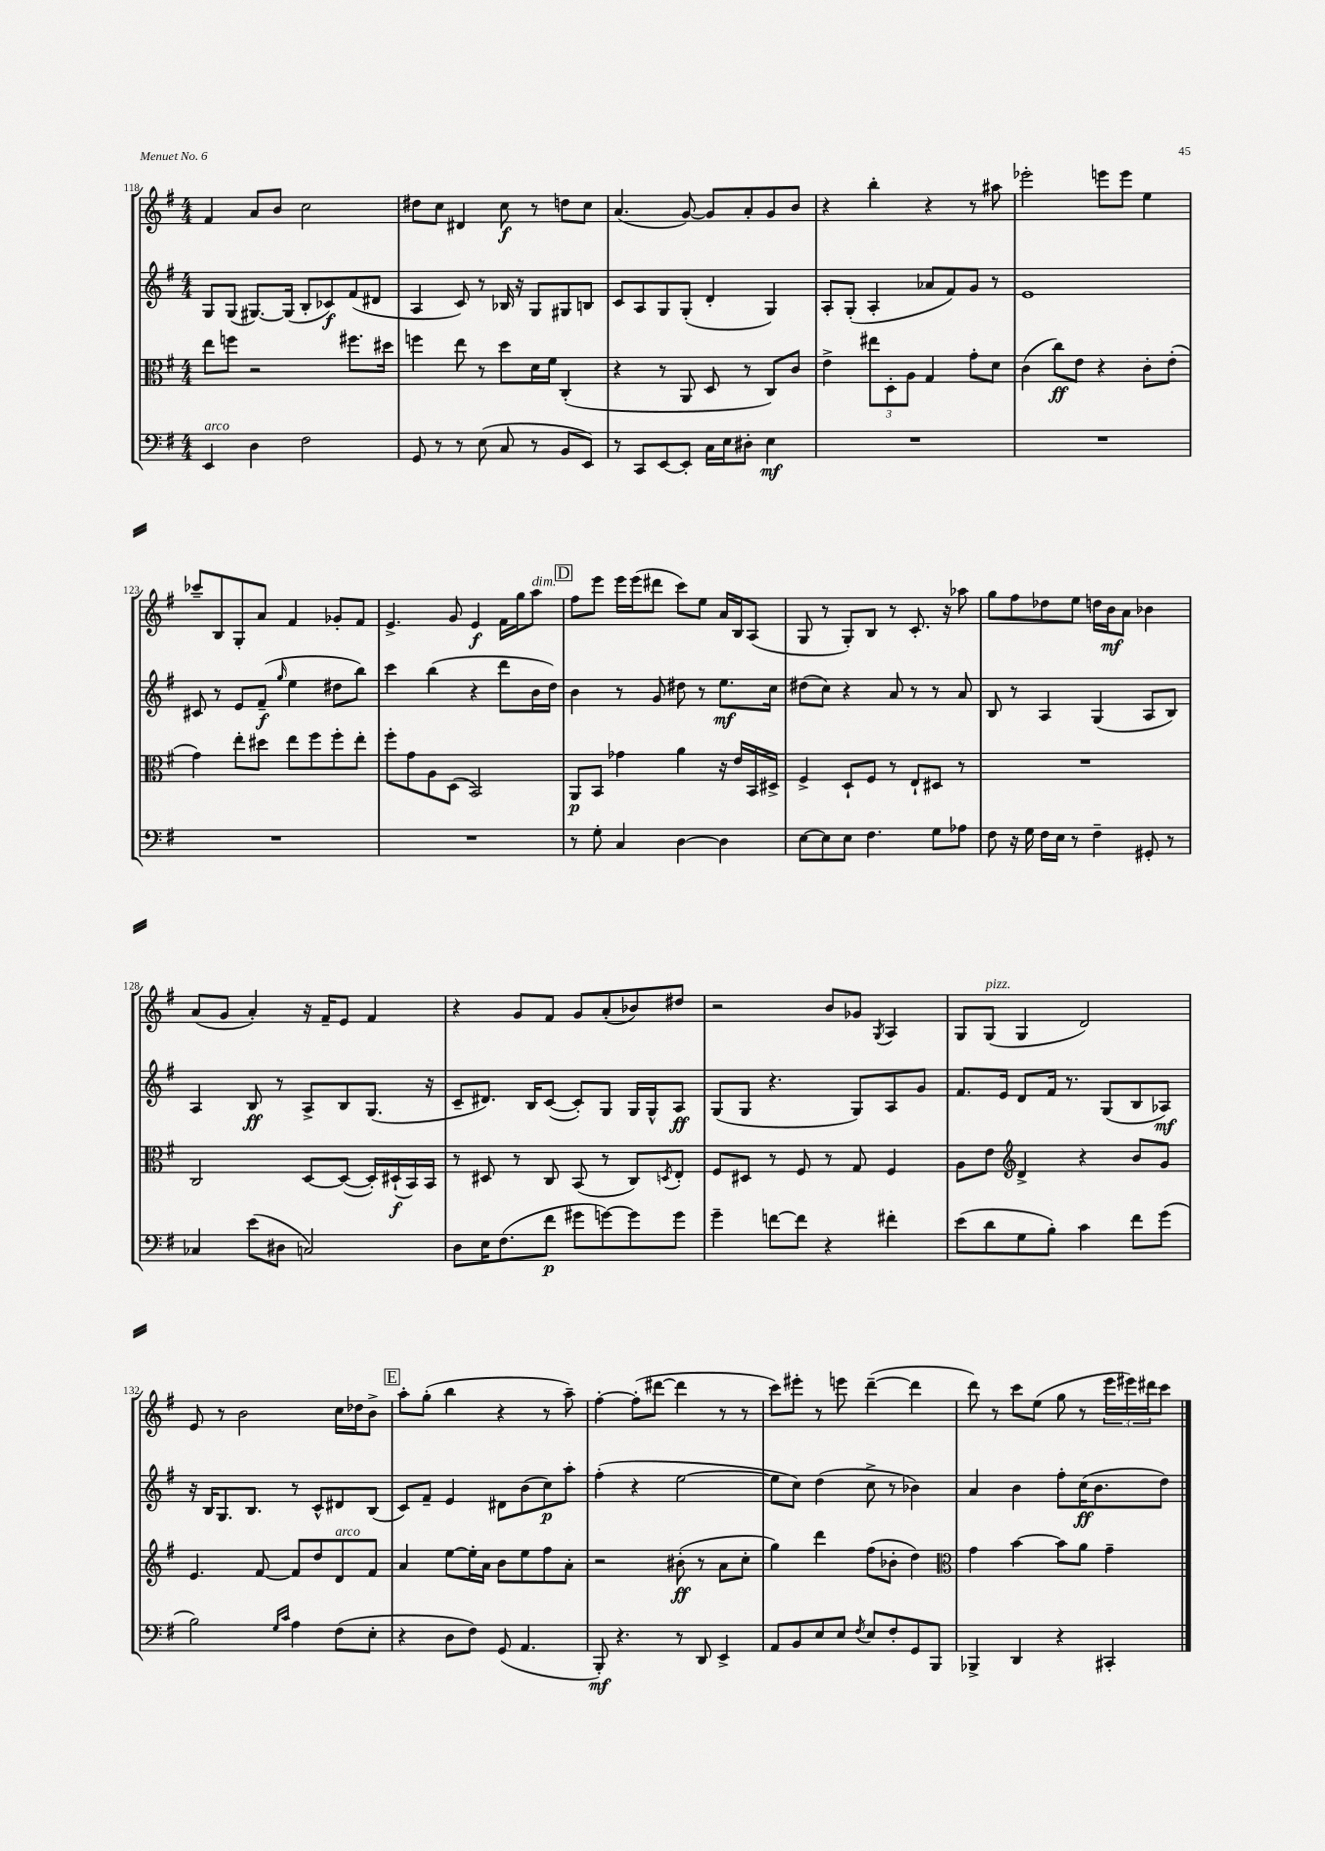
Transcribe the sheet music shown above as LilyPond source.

<<
\new StaffGroup <<
\new Staff = "s0" {
    \clef treble \key g \major \numericTimeSignature \time 4/4
    fis'4 a'8 b'8 c''2 |
    dis''8 c''8 dis'4 c''8\f r8 d''8 c''8 |
    a'4.( g'8~) g'8 a'8-. g'8 b'8 |
    r4 b''4-. r4 r8 ais''8 |
    ees'''2-. e'''8 e'''8 e''4 |
    ces'''8-- b8 g8-. a'8 fis'4 ges'8-. fis'8 |
    e'4.-> g'8 e'4\f fis'16 g''16 a''8^\markup { \italic "dim." } |
    \mark \markup { \box "D" } fis''8 e'''8 e'''16 e'''16( dis'''8 c'''8) e''8 a'16 b16 a8( |
    g8 r8 g8-.) b8 r8 c'8.-. r16 aes''8 |
    g''8 fis''8 des''8 e''8 d''16 b'16\mf a'8 bes'4 |
    a'8( g'8 a'4-.) r16 fis'16-- e'8 fis'4 |
    r4 g'8 fis'8 g'8 a'8-.( bes'8) dis''8 |
    r2 b'8 ges'8 \acciaccatura { g8 } a4 |
    g8 g8^\markup { \italic "pizz." }( g4 d'2) |
    e'8 r8 b'2 c''16 des''16 b'8-> |
    \mark \markup { \box "E" } a''8-. g''8-.( b''4 r4 r8 a''8--) |
    fis''4~-. fis''8-.( dis'''8~ dis'''4 r8 r8 |
    c'''8) eis'''8-. r8 e'''8 d'''4~--( d'''4 |
    d'''8) r8 c'''8 e''8( g''8 r8 \tuplet 3/2 { e'''16 eis'''16) dis'''16 } c'''8 \bar "|." |
}
\new Staff = "s1" {
    \clef treble \key g \major \numericTimeSignature \time 4/4
    g8 g8( gis8.~) gis16( b8-. ces'8\f) fis'8( dis'8 |
    a4 c'8) r8 bes16 r16 g8 gis8 b8 |
    c'8 a8 g8 g8-.( d'4-. g4) |
    a8-. g8-.( a4-. aes'8 fis'8) g'8 r8 |
    e'1 |
    cis'8 r8 e'8 fis'8--\f( \grace { g''16 } e''4 dis''8 b''8) |
    c'''4 b''4( r4 d'''8 b'16 d''16) |
    \mark \markup { \box "D" } b'4 r8 g'8 dis''8 r8 e''8.\mf c''16 |
    dis''8( c''8) r4 a'8 r8 r8 a'8 |
    b8 r8 a4 g4( a8 b8) |
    a4 b8\ff r8 a8-> b8 g8.( r16 |
    c'8-- dis'8.) b16 c'8~( c'8-.) g8 g16 g16-^ a8\ff |
    g8( g8 r4. g8) a8 g'8 |
    fis'8. e'16 d'8 fis'16 r8. g8( b8 aes8\mf) |
    r16 b16 g8. b8. r8 c'8-^ dis'8 b8( |
    \mark \markup { \box "E" } c'8) fis'8-- e'4 dis'8 b'8( c''8\p) a''8-. |
    fis''4-.( r4 e''2~ |
    e''8 c''8) d''4( c''8-> r8 bes'4) |
    a'4 b'4 fis''8-. c''16\ff( b'8. d''8) \bar "|." |
}
\new Staff = "s2" {
    \clef alto \key g \major \numericTimeSignature \time 4/4
    e''8 f''8 r2 fis''8. dis''16 |
    f''4 e''8 r8 d''8 d'16 fis'16 c4-.( |
    r4 r8 a,8 d8 r8 c8) c'8 |
    e'4-> \tuplet 3/2 { eis''8 d8-. a8 } g4 g'8-. d'8 |
    c'4( c''8\ff) e'8 r4 c'8-. e'8-.( |
    g'4) e''8-. dis''8 e''8 fis''8 fis''8-. e''8-. |
    fis''8-. g'8 a8 d8( b,2) |
    \mark \markup { \box "D" } a,8\p b,8 ges'4 a'4 r16 e'16 b,16 dis16-> |
    fis4-> d8-! fis8 r8 e8-! dis8 r8 |
    R1 |
    c2 d8~ d8~( d16-.) dis16-!\f( b,16) b,16 |
    r8 dis8 r8 c8 b,8( r8 c8) \acciaccatura { d8 } e8-. |
    fis8 dis8 r8 fis8 r8 g8 fis4 |
    a8 e'8 \clef treble d'4-> r4 b'8 g'8 |
    e'4. fis'8~ fis'8 d''8 d'8^\markup { \italic "arco" } fis'8 |
    \mark \markup { \box "E" } a'4 e''8~ e''16-. a'16 b'8 e''8 fis''8 a'8-. |
    r2 bis'8-.\ff( r8 a'8 c''8-. |
    g''4) d'''4 fis''8( bes'8-. d''4) |
    \clef alto g'4 b'4~ b'8 a'8 g'4-- \bar "|." |
}
\new Staff = "s3" {
    \clef bass \key g \major \numericTimeSignature \time 4/4
    e,4^\markup { \italic "arco" } d4 fis2 |
    g,8 r8 r8 e8( c8 r8 b,8 e,8) |
    r8 c,8 e,8~ e,8-. c16 e16 dis8-. e4\mf |
    R1 |
    R1 |
    R1 |
    R1 |
    \mark \markup { \box "D" } r8 g8-. c4 d4~ d4 |
    e8~ e8 e8 fis4. g8 aes8 |
    fis8 r16 g16 fis16 e16 r8 fis4-- gis,8-. r8 |
    ces4 e'8( dis8 c2) |
    d8 e16 fis8.( fis'8\p gis'8 g'8~) g'8 g'8 |
    g'4-- f'8~ f'8 r4 fis'4-. |
    e'8( d'8 g8 b8-.) c'4 fis'8 g'8( |
    b2) \grace { g16 c'16 } a4 fis8( e8-. |
    \mark \markup { \box "E" } r4 d8 fis8) g,8( a,4. |
    b,,8-.\mf) r4. r8 d,8 e,4-> |
    a,8 b,8 e8 e8 \acciaccatura { fis8 } e8 fis8-. g,8 b,,8 |
    bes,,4-> d,4 r4 cis,4-. \bar "|." |
}
>>
>>
\layout { \context { \Score currentBarNumber = #118 } }
